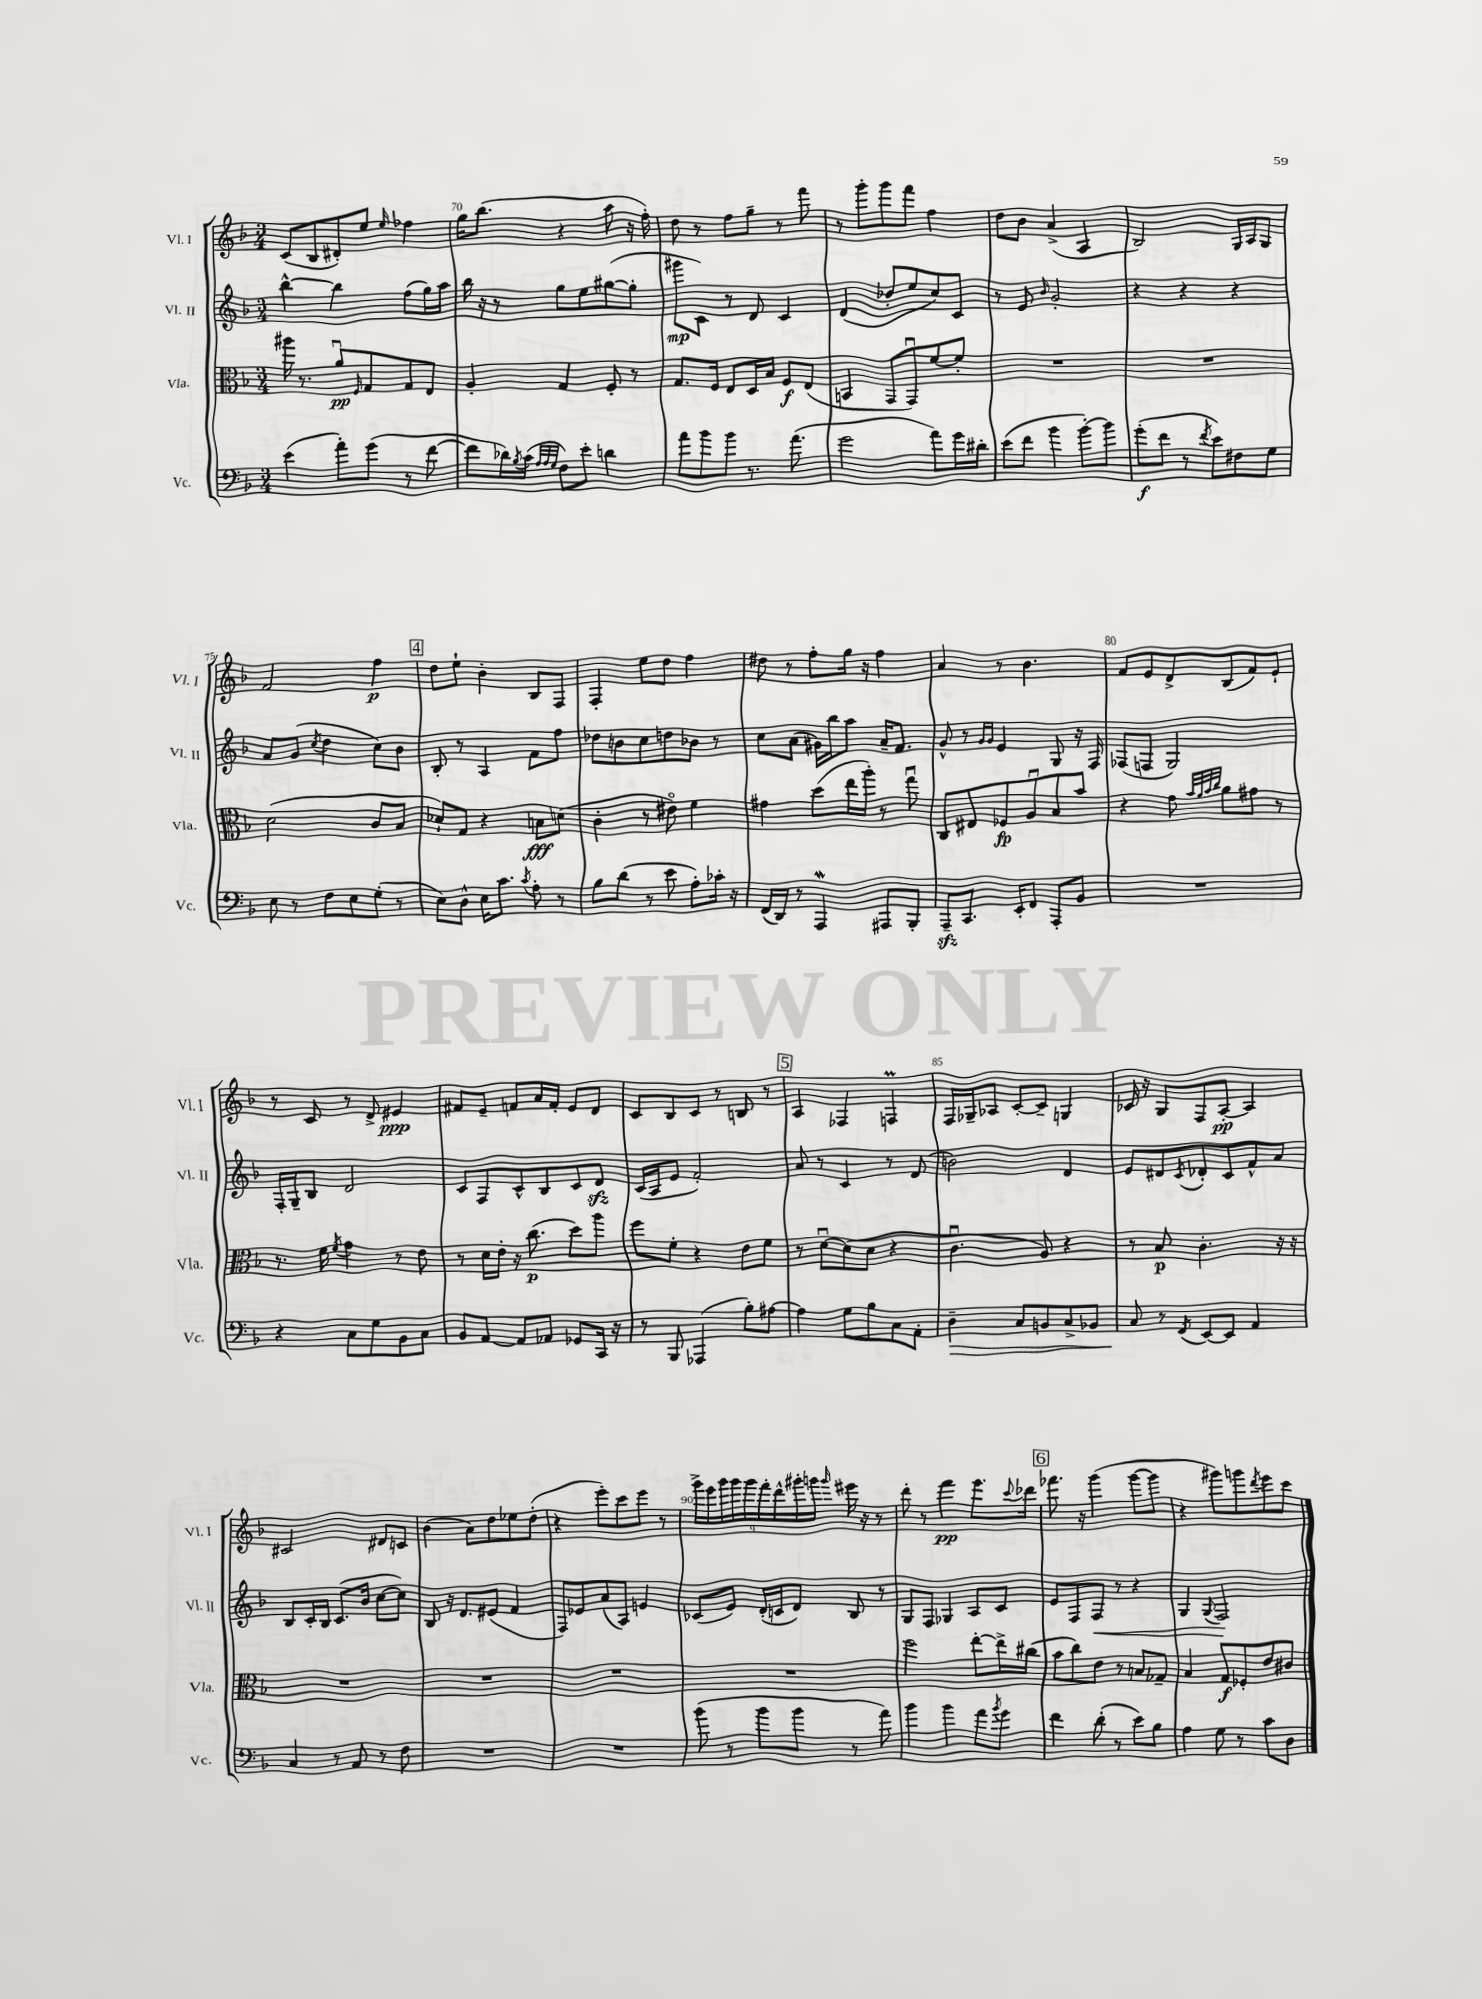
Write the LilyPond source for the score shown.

<<
\new StaffGroup <<
\new Staff = "s0" \with { instrumentName = "Vl. I" shortInstrumentName = "Vl. I" } {
    \clef treble \key f \major \numericTimeSignature \time 3/4
    c'8( bes8 dis'8-.) e''8 \grace { e''16 } fes''4 |
    g''16 bes''8.( r4 a''8 r16 f''16-.) |
    d''8 r8 f''8 g''8-- r8 f'''8 |
    r8 g'''8-. g'''8 f'''8 f''4 |
    d''8 bes'8 a'4->( a4 |
    bes2) g16 a16 g8 |
    f'2 f''4\p |
    \mark \markup { \box "4" } d''8 e''8-! bes'4-. bes8 f8 |
    f4-. e''8 d''8 f''4 |
    dis''8 r8 f''8-. g''16 r16 f''4 |
    a'4 r8 bes'4. |
    f'8 e'8 d'8-> bes8( f'8) e'8-! |
    r8 c'8 r8 d'8-> eis'4\ppp |
    fis'8 e'8-- f'8 a'16 f'16-. e'8 d'8 |
    c'8 bes8 c'8 r8 b8 r8 |
    \mark \markup { \box "5" } a4 fes4 f4\prall |
    f16 ges16-- aes8 c'8~-. c'8-- g4 |
    ces'16 r16 g8 f8 a8~-.\pp a4 |
    cis'2 dis'8 c'8 |
    bes'4( a'8) d''8 ees''8 d''8-.( |
    r4 e'''8-.) c'''8 e'''8 r8 |
    \tuplet 9/8 { g'''16-> e'''16 g'''16 g'''16 g'''16 f'''16-. d'''16-^ gis'''16-. g'''16 } \grace { g'''16 } eis'''16 r16 r8 |
    d'''8-. r8 f'''4\pp e'''8. \appoggiatura { c'''8 } des'''16 |
    \mark \markup { \box "6" } fes'''8. r16 g'''4( g'''8~ g'''8 |
    r4 gis'''8) g'''8 \acciaccatura { d'''8 } e'''8 c'''8 \bar "|." |
}
\new Staff = "s1" \with { instrumentName = "Vl. II" shortInstrumentName = "Vl. II" } {
    \clef treble \key f \major \numericTimeSignature \time 3/4
    bes''4~-^ bes''4 f''8( g''16) a''16 |
    bes''16 r16 r8 g''8 e''8 gis''8~( gis''8-. |
    gis'''8\mp c'8) r8 d'8 c'4 |
    d'4( des''8-. e''8 c''8) c'8 |
    r8 e'8 \grace { bes'16 } g'2-. |
    r4 r4 r4 |
    a'8 g'8( \acciaccatura { c''8 } d''4 c''8) bes'8 |
    \mark \markup { \box "4" } bes8-. r8 a4 f'8 f''8 |
    des''8 b'8 c''8 d''8 bes'8 r8 |
    c''8 a'8( gis'16) bes''16 a''8 a'16-- f'8. |
    g'8-^ r8 \grace { g'16 g'16 } e'4 g8 r16 f16 |
    fes8( f8 g2) |
    f16-. g16-- bes8 d'2 |
    c'8 f8 c'8-^ bes8 c'8 d'8\sfz |
    c'16( a16 e'8 f'2-.) |
    \mark \markup { \box "5" } a'8 r8 c'4 r8 d'8( |
    b'2) d'4 |
    e'8 dis'8 \acciaccatura { c'8 } des'8-. c'8 f'8-^ a'8 |
    bes8 c'16-. bes16 c'8.( bes'16 c''8~ c''8) |
    bes8 r16 d'8. eis'8( f'4 |
    f8) ees'8 a'8( a8) e'4 |
    ces'8( e'8) d'16-.( c'16 d'8) bes8 r8 |
    g8 f8 ges4 a8 c'8 |
    \mark \markup { \box "6" } e'8 f8 f8\< r8 r4 |
    g4 \appoggiatura { g8 } f2\! \bar "|." |
}
\new Staff = "s2" \with { instrumentName = "Vla." shortInstrumentName = "Vla." } {
    \clef alto \key f \major \numericTimeSignature \time 3/4
    ais''16 r8. a'8\downbow\pp \grace { f16 } g8 g8 e8 |
    a4-. g4 f8-. r8 |
    g8. f16 e8 d16 bes16 f8\f e8( |
    b,4 g,8 g,8\downbow) f'8~ f'8-. |
    R2. |
    R2. |
    d'2( c'8 bes8 |
    \mark \markup { \box "4" } des'8-!) g8 r4 b8\fff d'8( |
    c'4-. r8 eis'8\flageolet) f'4 |
    gis'4 d''8( e''16 a''16-.) r8 g''8\downbow |
    c8 eis8 fes8\fp a8\downbow bes8 bes'8 |
    r4 g'8 \grace { bes'32 a'32 bes'32 c''32 } a'8 gis'8 r8 |
    r8. f'16 \acciaccatura { f'8 } g'4 r8 e'8 |
    r8 d'16 e'16-. r16 c''8.\p( d''8) a''8 |
    f''8 f'8-. r4 e'8 f'8 |
    \mark \markup { \box "5" } r8 d'8~\downbow d'8( d'8 r4 |
    c'4.\downbow a8) r4 |
    r8 bes8\p c'4.-. r16 r16 |
    R2. |
    R2. |
    R2. |
    R2. |
    f''2 e''8~-. e''16-> cis''16( |
    \mark \markup { \box "6" } bes'8 c''8) e'8 r8 b8 ges8-- |
    bes4 g8\f fes8-. e'8 cis'8 \bar "|." |
}
\new Staff = "s3" \with { instrumentName = "Vc." shortInstrumentName = "Vc." } {
    \clef bass \key f \major \numericTimeSignature \time 3/4
    e'4( a'8-.) g'8( r8 f'8~ |
    f'8 des'16) \acciaccatura { bes8 } c'16( \grace { a32 a32 g32 } f8) e'8-. d'4 |
    a'8 bes'8 bes'8 r8. a'8.( |
    g'2 a'8) g'16 dis'16-. |
    e'8( f'8 bes'4 bes'8~-.) bes'8 |
    g'8-.\f( f'8 r8 \acciaccatura { f'8 } e'8) fis8 g8 |
    e8 r8 f8 e8 g8-.( r8 |
    \mark \markup { \box "4" } e8) d8-^ e16 c'8. \acciaccatura { c'8 } a8-. r8 |
    bes8 d'8( r8 e'8 a8-.) ces'16-. r16 |
    f,16( d,16) r8 a,,4\mordent ais,,8 bes,,8-. |
    a,,8--\sfz c,8. e,16-. f,8 a,,8-. bes,8 |
    R2. |
    r4 c8 g8 bes,8 c8 |
    bes,8 a,8~ a,8 aes,8 ges,8 c,16 r16 |
    r8 bes,,8 aes,,4( bes8-.) ais8~ |
    \mark \markup { \box "5" } ais4 g8 bes8 c8 a,8-. |
    d4--\> c8 b,8 c8-> bes,8 |
    c8\! r8 \acciaccatura { f,8 } e,8~ e,8 a,4 |
    c4 r8 a,8 r8 f8 |
    R2. |
    R2. |
    bes'8( r8 bes'8 bes'8 r8 a'8) |
    bes'4 bes'4 a'8 \acciaccatura { bes'8 } g'8 |
    \mark \markup { \box "6" } f'4 d'8-.( r8 e'8) bes8 |
    a4 g8 r8 c'8 d8 \bar "|." |
}
>>
>>
\layout { \context { \Score currentBarNumber = #69 \override BarNumber.break-visibility = ##(#f #t #t) barNumberVisibility = #(every-nth-bar-number-visible 5) } }
